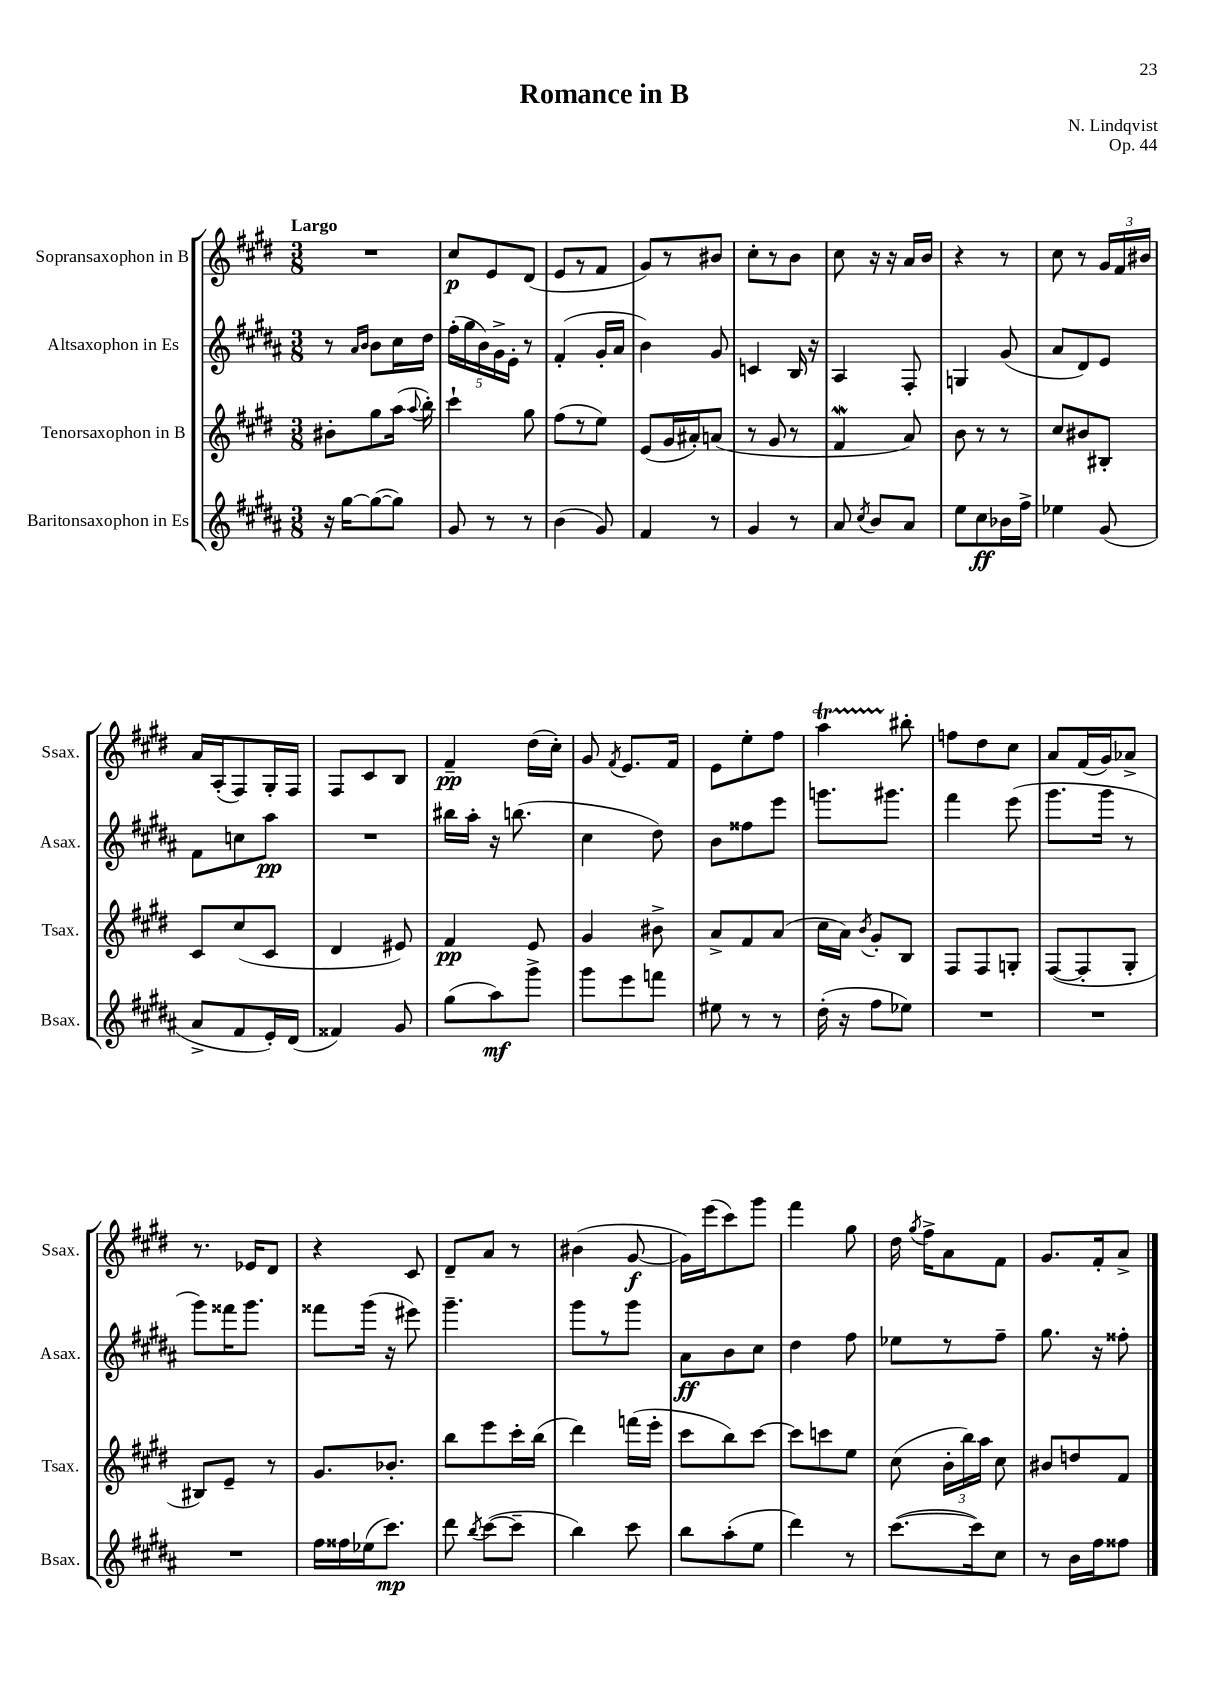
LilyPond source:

\header { title = "Romance in B" composer = "N. Lindqvist" opus = "Op. 44" }
<<
\new StaffGroup <<
\new Staff = "s0" \with { instrumentName = "Sopransaxophon in B" shortInstrumentName = "Ssax." } {
    \clef treble \key e \major \numericTimeSignature \time 3/8 \tempo "Largo"
    \autoBeamOff R4. |
    cis''8[\p e'8 dis'8]( |
    e'8[ r8 fis'8] |
    gis'8[) r8 bis'8] |
    cis''8[-. r8 b'8] |
    cis''8 r16 r16 a'16[ b'16] |
    r4 r8 |
    cis''8 r8 \tuplet 3/2 { gis'16[ fis'16 bis'16] } |
    a'16[ a16-.( fis8) gis16-. fis16] |
    fis8[ cis'8 b8] |
    fis'4--\pp dis''16[( cis''16]-.) |
    gis'8 \acciaccatura { fis'8 } e'8.[ fis'16] |
    e'8[ e''8-. fis''8] |
    a''4\startTrillSpan bis''8-.\stopTrillSpan |
    f''8[ dis''8 cis''8] |
    a'8[ fis'16( gis'16) aes'8]-> |
    r8. ees'16[ dis'8] |
    r4 cis'8 |
    dis'8[-- a'8] r8 |
    bis'4( gis'8~\f |
    gis'16[) e'''16( cis'''8) gis'''8] |
    fis'''4 gis''8 |
    dis''16 \acciaccatura { gis''8 } fis''16[-> a'8 fis'8] |
    gis'8.[ fis'16-. a'8]-> \bar "|." |
}
\new Staff = "s1" \with { instrumentName = "Altsaxophon in Es" shortInstrumentName = "Asax." } {
    \clef treble \key b \major \numericTimeSignature \time 3/8
    \autoBeamOff r8 \grace { ais'16[ b'16] } b'8[ cis''16 dis''16] |
    \tuplet 5/4 { fis''16[-.( gis''16 b'16) gis'16-> e'16]-. } r8 |
    fis'4-.( gis'16[-. ais'16] |
    b'4) gis'8 |
    c'4 b16 r16 |
    ais4 fis8-. |
    g4 gis'8( |
    ais'8[ dis'8) e'8] |
    fis'8[ c''8 ais''8]\pp |
    R4. |
    bis''16[ ais''16]-. r16 b''8.( |
    cis''4 dis''8) |
    b'8[ fisis''8 e'''8] |
    g'''8.[ gis'''8.] |
    fis'''4 e'''8( |
    gis'''8.[ gis'''16] r8 |
    gis'''8[) fisis'''16 gis'''8.] |
    fisis'''8[ gis'''16]( r16 eis'''8) |
    gis'''4.-- |
    gis'''8[ r8 gis'''8] |
    ais'8[\ff b'8 cis''8] |
    dis''4 fis''8 |
    ees''8[ r8 fis''8]-- |
    gis''8. r16 fisis''8-. \bar "|." |
}
\new Staff = "s2" \with { instrumentName = "Tenorsaxophon in B" shortInstrumentName = "Tsax." } {
    \clef treble \key e \major \numericTimeSignature \time 3/8
    \autoBeamOff bis'8[-. gis''8 a''16]( \appoggiatura { a''8 } b''16-.) |
    cis'''4-! gis''8 |
    fis''8[( r8 e''8]) |
    e'8[( gis'16 ais'16-.) a'8]( |
    r8 gis'8 r8 |
    fis'4\mordent a'8) |
    b'8 r8 r8 |
    cis''8[ bis'8 bis8]-. |
    cis'8[ cis''8( cis'8] |
    dis'4 eis'8) |
    fis'4\pp e'8 |
    gis'4 bis'8-> |
    a'8[-> fis'8 a'8]( |
    cis''16[ a'16]) \acciaccatura { b'8 } gis'8[-. b8] |
    fis8[ fis8 g8]-. |
    fis8[~( fis8-. gis8]-. |
    bis8[) e'8]-- r8 |
    gis'8.[ bes'8.]-. |
    b''8[ e'''8 cis'''16-. b''16]( |
    dis'''4) f'''16[( e'''16]-. |
    cis'''8[ b''8) cis'''8]~ |
    cis'''8[ c'''8 e''8] |
    cis''8( \tuplet 3/2 { b'16[-. b''16) a''16] } cis''8 |
    bis'8[ d''8 fis'8] \bar "|." |
}
\new Staff = "s3" \with { instrumentName = "Baritonsaxophon in Es" shortInstrumentName = "Bsax." } {
    \clef treble \key b \major \numericTimeSignature \time 3/8
    \autoBeamOff r16 gis''16[~ gis''8~( gis''8]) |
    gis'8 r8 r8 |
    b'4( gis'8) |
    fis'4 r8 |
    gis'4 r8 |
    ais'8 \acciaccatura { cis''8 } b'8[ ais'8] |
    e''8[ cis''8\ff bes'16 fis''16]-> |
    ees''4 gis'8( |
    ais'8[-> fis'8 e'16-.) dis'16]( |
    fisis'4) gis'8 |
    gis''8[( ais''8\mf) gis'''8]-> |
    gis'''8[ e'''8 f'''8] |
    eis''8 r8 r8 |
    dis''16-.( r16 fis''8[ ees''8]) |
    R4. |
    R4. |
    R4. |
    fis''16[ fisis''16 ees''16( cis'''8.]\mp) |
    dis'''8 \acciaccatura { b''8 } cis'''8[~( cis'''8]-- |
    b''4) cis'''8 |
    b''8[ ais''8-.( e''8] |
    dis'''4) r8 |
    cis'''8.[~( cis'''16) cis''8] |
    r8 b'16[ fis''16 fisis''8] \bar "|." |
}
>>
>>
\layout { \context { \Score \remove "Bar_number_engraver" } }
